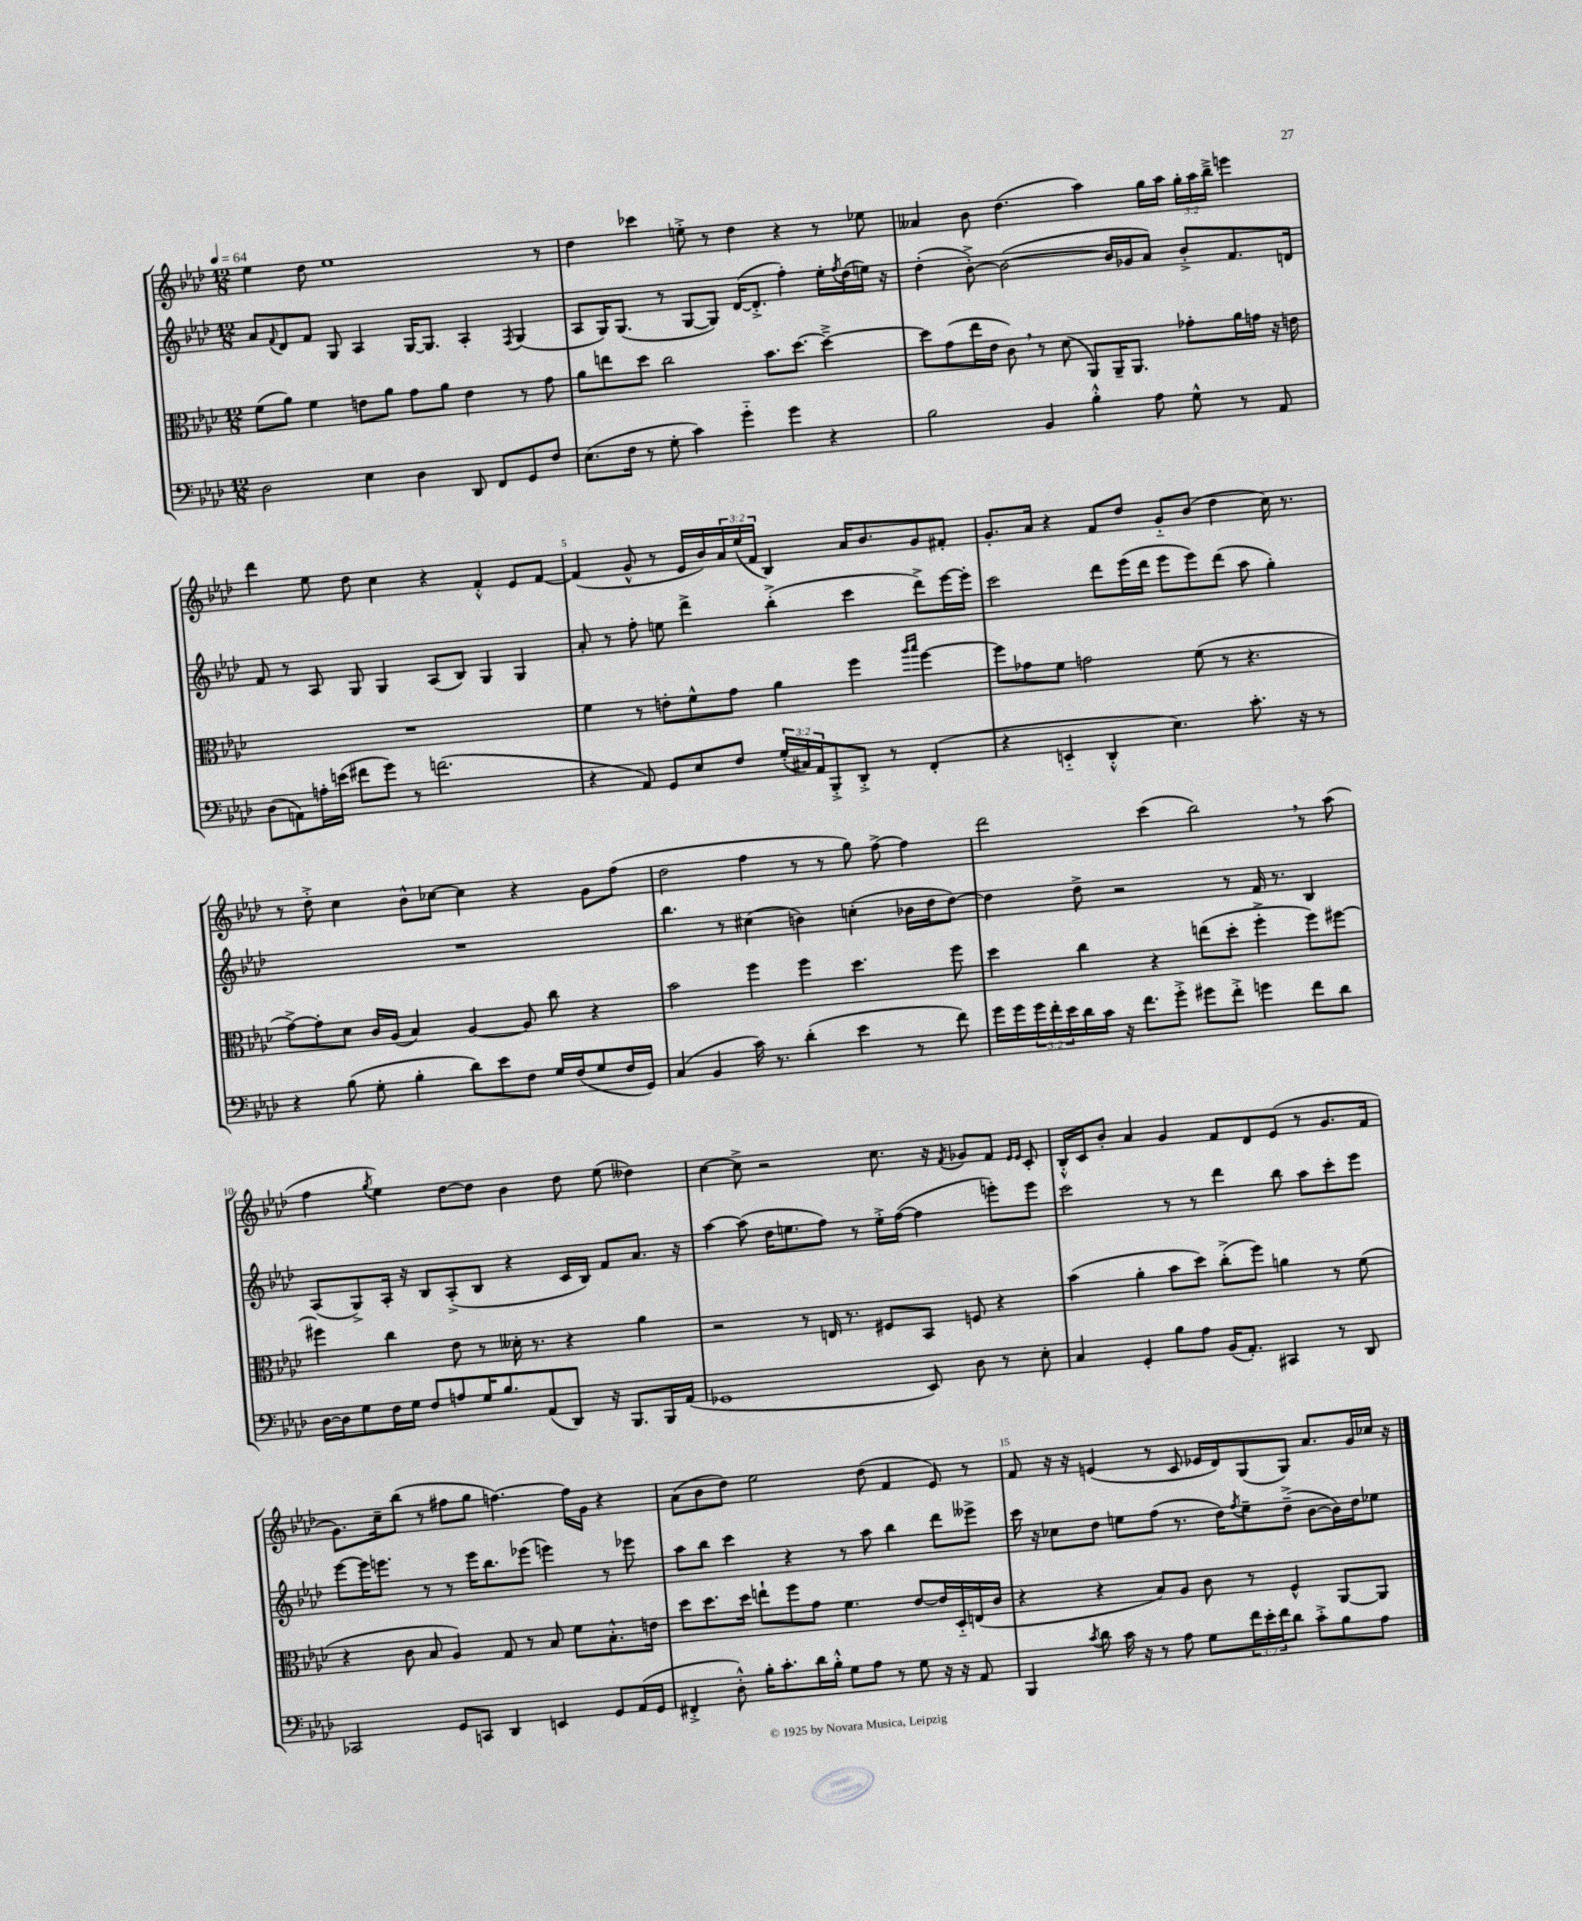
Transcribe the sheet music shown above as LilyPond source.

<<
\new StaffGroup <<
\new Staff = "s0" {
    \clef treble \key aes \major \numericTimeSignature \time 12/8 \override Staff.TupletNumber.text = #tuplet-number::calc-fraction-text \tempo 4 = 64
    ees''4 des''8 ees''1 r8 |
    des''4 ces'''4 e''8-.-> r8 des''4 r4 r8 ees''8 |
    aeses'4 bes'8 des''4.( aes''4) g''16 aes''16 \tuplet 3/2 { g''16-. aes''16 bes''16---> } e'''4 |
    des'''4 ees''8 des''8 c''4 r4 f'4-.-^ ees'8 f'8~ |
    f'4( g'8-^ r8 ees'16 bes'16) \tuplet 3/2 { aes'16 ees''16( f'16 } bes4) aes'16 bes'8. g'8 fis'8-. |
    g'8.-. aes'16 r4 f'8 des''8 g'8-_ bes'8( des''4 c''16) r8. |
    r8 des''8-.-> c''4 bes'8-^ ces''8~ ces''4 r4 g'8 f''8( |
    des''2 f''4 r8 r8 g''8) f''8~-> f''4 |
    des'''2 c'''4( bes''2) \breathe r8 aes''8( |
    f''4 \acciaccatura { g''8 } ees''4) des''8~ des''8 bes'4 des''8 ees''8( deses''4) |
    c''4~ c''8-> r2 c''8. r16 \acciaccatura { f'8 } ges'8 f'8 \grace { ees'16 ees'16 } c'8-. |
    bes16-.-^ c'16 bes'8-. aes'4 g'4 f'8 des'8 ees'8( r8 g'8. f'16 |
    g'8.) c''16-- bes''8( r8 fis''8 g''8 f''4.~) f''16 g'16 r4 |
    aes'8( bes'8 des''8) ees''2 des''8( f'4 ees'8) r8 |
    f'8 r16 r16 e'4( r8 c'8 ees'16 des'16) g8( g8) aes'8. g'16 ces''16 r16 \bar "|." |
}
\new Staff = "s1" {
    \clef treble \key aes \major \numericTimeSignature \time 12/8
    aes'8 \appoggiatura { f'8 } des'8 f'8 g8 aes4 g16~ g8. aes4-. \acciaccatura { f8 } g4( |
    aes8 g16) g8.( r8 g8~ g8) des'16~( des'8.-.-> f''4-.) ees''16-. \acciaccatura { f''8 } des''16( e''16) r16 |
    des''4-.( bes'8~-.->) bes'2~( bes'16 ges'16 aes'8) bes'8-.-> f'8. d'16 |
    f'8 r8 aes8 g8 g4 aes8( bes8) g4 g4 |
    aes'8-. r8 f''8-. e''8 des'''4-> bes''4-.->( c'''4 des'''8->) ees'''16~ ees'''16-. |
    c'''2 des'''8 ees'''16( des'''16 ees'''8 ees'''8) des'''8( aes''8 g''4-.) |
    R1. |
    bes''4. r8 cis''4( b'4) c''4-.( bes'16 des''16 des''8~) |
    des''4 des''8-> r2 r8 f'16 r8. bes4 |
    aes8( g8->) aes16-. r16 bes8 aes8-.->( bes8 r4 c'16 bes16) f'8 aes'8. r16 |
    aes''4~ aes''8( des''16 e''8. f''8) r8 e''16-.-> f''16~( f''4 e'''8-.) e'''8 |
    c'''2 r8 r8 des'''4 bes''8 aes''8 c'''8-. ees'''8 |
    ees'''8~ ees'''16 e'''8. r8 r8 e'''16 bes''8. ees'''8( e'''4) r8 ees'''8 |
    aes''8 bes''8 c'''4 r4 r8 aes''8 bes''4 des'''8 eeses'''8-> |
    c'''16 r16 ces''8 des''8 e''8 f''8( r8. des''16) \acciaccatura { f''8 } e''8-- des''8--->( bes'8~ bes'16) des''16 ees''8 \bar "|." |
}
\new Staff = "s2" {
    \clef alto \key aes \major \numericTimeSignature \time 12/8
    f'8( aes'8) f'4 e'8 aes'8 g'8 aes'8 e'4 r8 g'8 |
    aes'8 e''8 des''8 c''2 bes'8. des''8.~ des''4~---> |
    des''8 g'8( ees''16 ees'16 c'8) \breathe r8 des'8( aes,8) aes,16-- aes,8. ges'8-. aes'16 g'16 r16 e'16 |
    R1. |
    f'4 r8 e'8-. f'8-^ g'8 aes'4 f''4 \grace { aes''16 bes''16 } f''4~ |
    f''8 ges'8 f'8 g'2 f'8( r8 r4. |
    g'8~->) g'8-. des'8 c'16 aes16( bes4) aes4~ aes8 c''8 r4 |
    bes'2 f''4 f''4 des''4. f''8 |
    des''4 c''4 r4 e''8( des''8-. f''4-.-> f''8) fis''8~ |
    fis''4 c''4 ees'8 r8 deses'16-. r8. r4 aes'4 |
    r2 r8 e16 r8. fis8 bes,8 f8 r4 |
    bes'4( aes'4-. bes'8 des''8) c''8-.->( f''8) a'4 r8 f'8( |
    r4 c'8 bes8 aes4) g8 r8 bes8 f'8 bes8.-.-^ e'16 |
    des''8 des''8. des''16 e''8-! f''8 g'8 f'4. ees'8~ ees'16 des16-_ e16( c'16 |
    r4 r4 bes8) aes8 c'8 r8 f4-^ aes,8~ aes,8 \bar "|." |
}
\new Staff = "s3" {
    \clef bass \key aes \major \numericTimeSignature \time 12/8 \override Staff.TupletNumber.text = #tuplet-number::calc-fraction-text
    des2 ees4 des4 des,8 f,8 g,8 f8 |
    ees8.( f16 r8 g8-. c'4) g'4-_ g'4 r4 |
    bes2 bes,4 bes4-.-^ aes8 g8-^ r8 aes,8 |
    des8( a,8) a16-. e'16( fis'8 g'8) r8 f'2.( |
    r4 aes,8) g,8 ees8 f8 \tuplet 3/2 { g16-.( cis16) aes,16 } bes,,8-.-> des,8-.-> r8 f,4-.( |
    r4 e,4-_ des,4-.-^ ees4.) c'8.-. r16 r8 |
    r4 bes8( g8-. bes4-. des'8) ees'8 f8 g16 f16( g8 f16 g,16) |
    c4( bes,4 c'16) r8. des'4-.( ees'4 r8 f'8) |
    g'16 g'16 \tuplet 3/2 { g'16 f'16-. ees'16 } des'16 c'16 r16 f'8. g'8-.-> gis'8 f'8-.-> g'4 f'8 des'8 |
    des16~ des16 g8 f16 g16 f8 a8 g16 bes8. aes,8( des,8) r16 bes,,8. bes,,16 aes,16( |
    ges,1 ees,8) des8 r8 ees8-. |
    c4 g,4-. bes8 aes8 bes,16( aes,8.-.) cis,4 r8 des,8 |
    ces,2 g,8 c,8 des,4 e,4 g,8 aes,16( g,16 |
    fis,4-.-> des8-.-^) bes16-. c'8.-. des'16 bes16-.-^ g8 aes8 r8 g8 r16 r16 aes,8 |
    bes,,4 \acciaccatura { c'8 } des'8 c'16 r16 r8 aes8 g8 \tuplet 3/2 { f'16 ees'16-. f'16 } des'8 c'8-.-> bes8 aes8 \bar "|." |
}
>>
>>
\layout { \context { \Score \override BarNumber.break-visibility = ##(#f #t #t) barNumberVisibility = #(every-nth-bar-number-visible 5) } }
